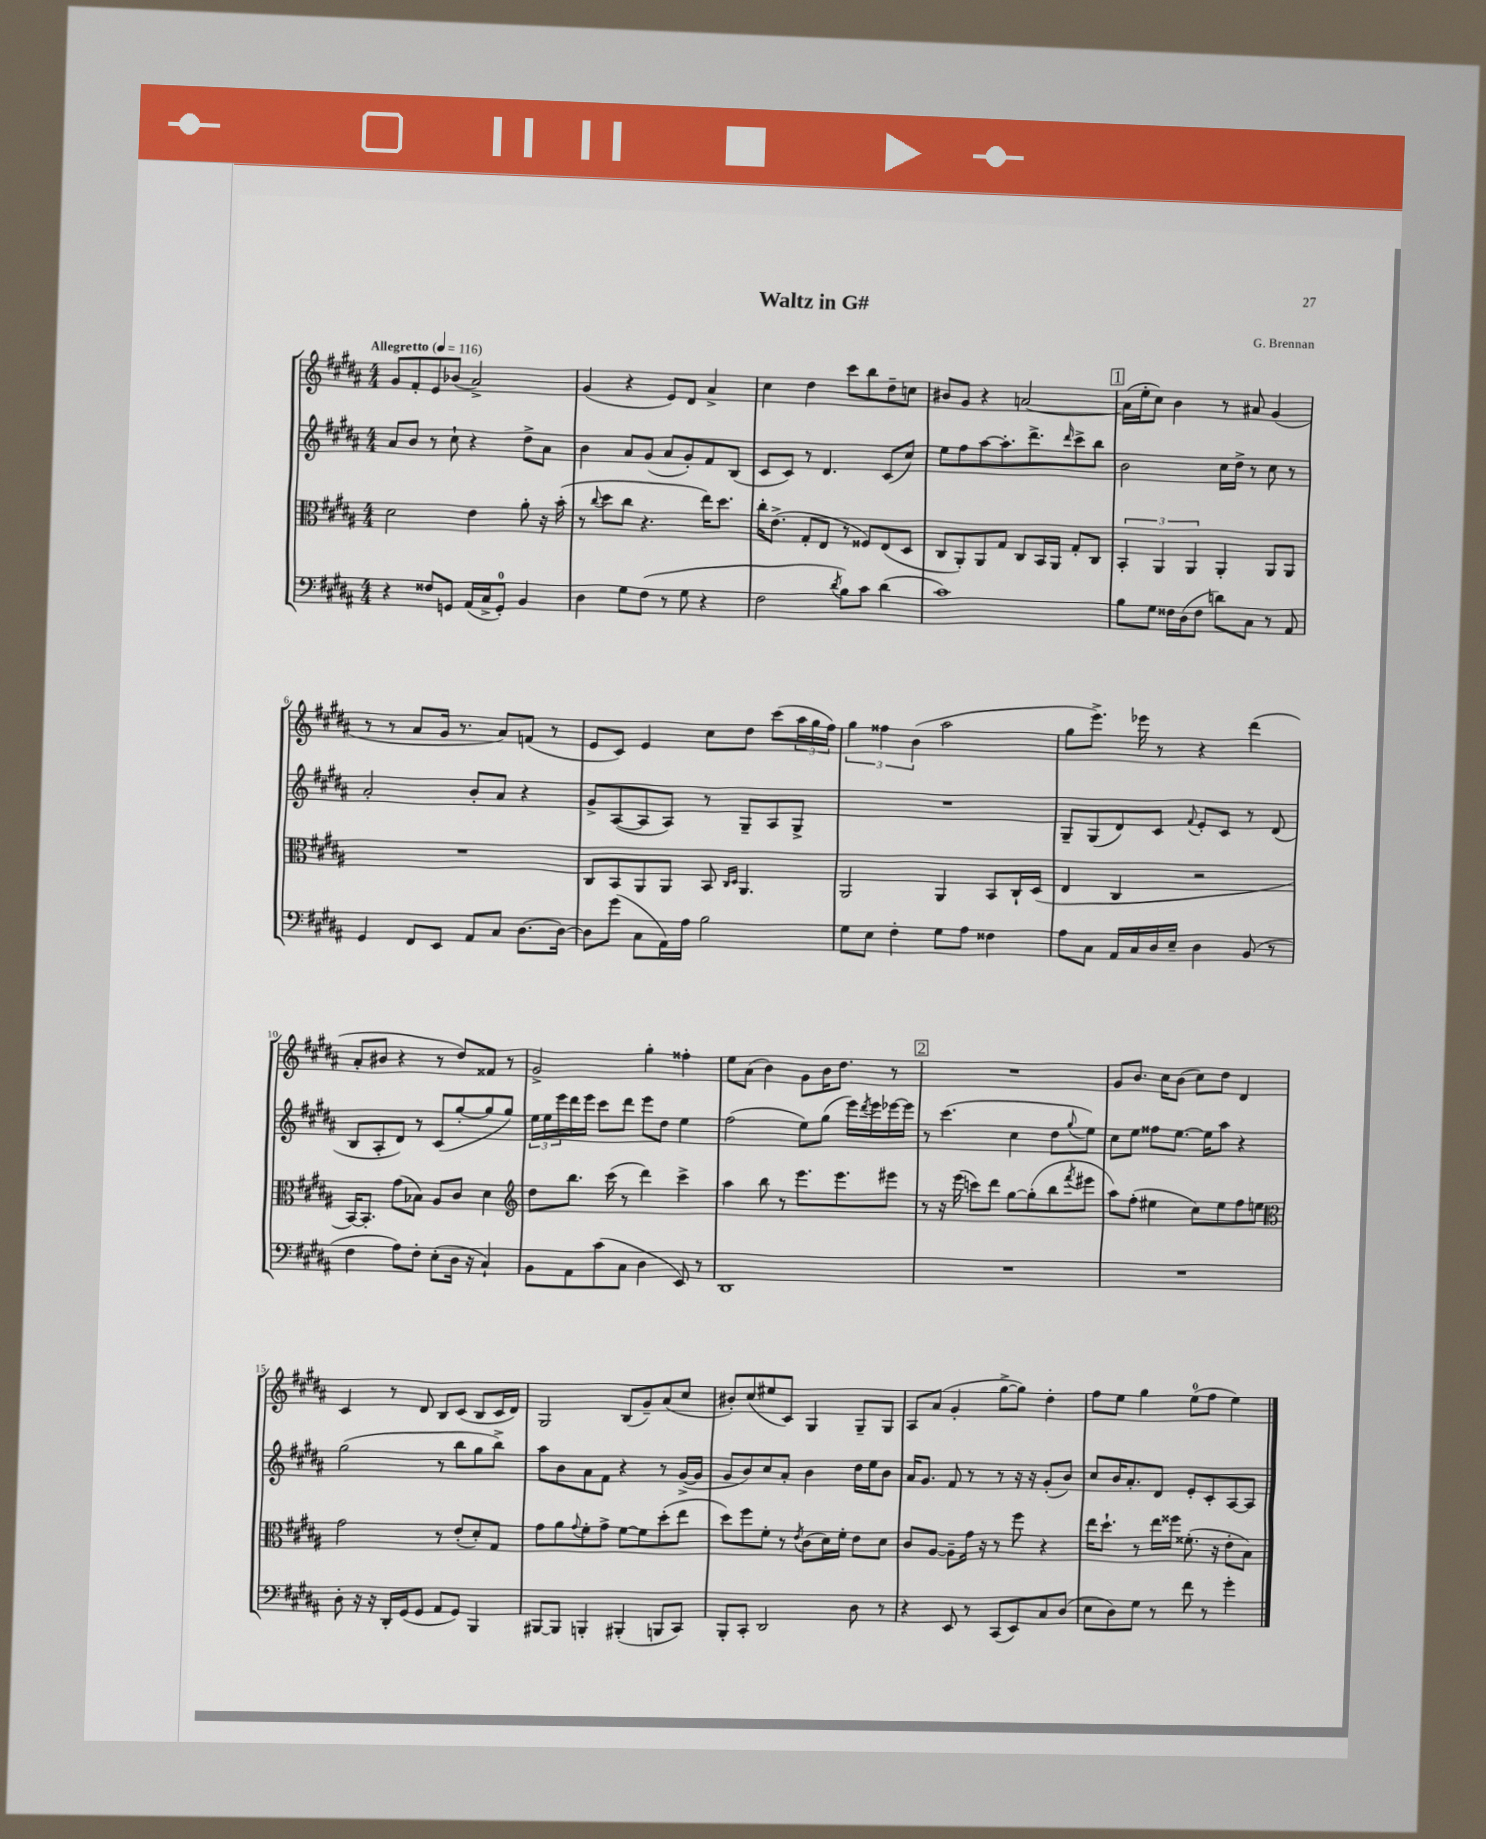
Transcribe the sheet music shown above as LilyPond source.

\header { title = "Waltz in G#" composer = "G. Brennan" }
<<
\new StaffGroup <<
\new Staff = "s0" {
    \clef treble \key b \major \numericTimeSignature \time 4/4 \tempo "Allegretto" 4 = 116
    gis'8 fis'8-. e'8 bes'8( ais'2->) |
    gis'4( r4 e'8) dis'8 ais'4-> |
    cis''4 dis''4 cis'''8 b''8 dis''8-- c''8 |
    bis'8 gis'8 r4 a'2~ |
    \mark \markup { \box "1" } a'16( e''16-. cis''8) b'4 r8 ais'8 gis'4( |
    r8 r8 ais'8 gis'16 r8. ais'8) f'8( r8 |
    e'8 cis'8) e'4 cis''8 dis''8 cis'''8( \tuplet 3/2 { ais''16 gis''16 fis''16) } |
    \tuplet 3/2 { gis''4 fisis''4 b'4( } ais''2 |
    gis''8 e'''8.->) ees'''16 r8 r4 dis'''4( |
    ais'8-. bis'8 r4 r8 dis''8) fisis'8 r8 |
    gis'2-> gis''4-. fisis''4-. |
    e''8 ais'8( b'4) gis'8 b'16 dis''8. r8 |
    \mark \markup { \box "2" } R1 |
    gis'8 b'8. cis''16 b'8( cis''8) dis''8 dis'4 |
    cis'4 r8 dis'8 b8 cis'8( b8 cis'16 dis'16) |
    gis2 b8( gis'8--) ais'8( cis''8 |
    bis'8-.) cis''8( eis''8 cis'8) gis4 gis8-- gis8 |
    ais8 ais'8( gis'4-. gis''8~-> gis''8) dis''4-. |
    fis''8 e''8 gis''4 e''8-0( fis''8 e''4) \bar "|." |
}
\new Staff = "s1" {
    \clef treble \key b \major \numericTimeSignature \time 4/4
    ais'8 b'8 r8 cis''8-! r4 dis''8-> ais'8 |
    b'4 ais'8 gis'8( ais'8 gis'8-.) fis'8 b8( |
    cis'8 cis'8) r8 dis'4. cis'8( cis''8) |
    e''8 fis''8 ais''8~ ais''8.-. dis'''8.-> \grace { dis'''16 } cis'''8-> b''8 |
    \mark \markup { \box "1" } b'2 cis''16 dis''16-> r8 cis''8 r8 |
    ais'2-. b'8-. ais'8 r4 |
    gis'8-> ais8~( ais8 ais8) r8 gis8-- ais8 gis8-> |
    R1 |
    gis8-- gis8( dis'8) cis'8 \appoggiatura { fis'8 } e'8-. cis'8 r8 dis'8( |
    b8 ais8-. dis'8) r8 cis'8( gis''8~-. gis''8 gis''8) |
    \tuplet 3/2 { e''16 e''16 e'''16 } dis'''16 e'''16 cis'''8 dis'''8 e'''8 dis''8 e''4 |
    fis''2( e''8) gis''8( e'''16) \acciaccatura { dis'''8 } e'''16 ees'''16~ ees'''16 |
    \mark \markup { \box "2" } r8 cis'''4.( cis''4 dis''8 \appoggiatura { gis''8 } e''8) |
    cis''8 e''8 fisis''8 e''8.~ e''16 ais''8 r4 |
    gis''2( r8 b''8 gis''8 b''8->) |
    ais''8 b'8 ais'8 fis'8 r4 r8 gis'16~->( gis'16 |
    gis'8 b'8) cis''8 ais'8-. b'4 dis''16 e''16 b'8 |
    ais'16 gis'8. fis'8 r8 r8 r16 r16 gis'8-.( b'8) |
    cis''8 b'16 ais'8.-. dis'8 e'8-. cis'8-. ais8~ ais8 \bar "|." |
}
\new Staff = "s2" {
    \clef alto \key b \major \numericTimeSignature \time 4/4
    dis'2 e'4 ais'8-. r16 b'16-.( |
    r8 \appoggiatura { cis''8 } dis''8 cis''8 r4. e''16) dis''8. |
    cis''16-. e'8.->( gis8-. e8 r8 fisis8) e8( dis8 |
    cis8 ais,8-.) ais,8 gis8 cis8 b,16 ais,16 gis8-. cis8 |
    \mark \markup { \box "1" } \tuplet 3/2 { b,4-. ais,4 ais,4 } ais,4-. ais,8 ais,8 |
    R1 |
    cis8 b,8 ais,8 ais,8 b,8 \grace { cis16 dis16 } ais,4. |
    ais,2 ais,4 b,8 cis16-! dis16( |
    e4 cis4 r2 |
    b,16~) b,8.-. gis'8( bes8) ais8 cis'8 dis'4 |
    \clef treble dis''8 b''8. cis'''16( r8 dis'''4) cis'''4-> |
    ais''4 b''8 r8 e'''8. e'''8. eis'''8 |
    \mark \markup { \box "2" } r8 r16 e'''16( c'''8) dis'''8 gis''8~ gis''8-.( b''8 \acciaccatura { fis'''8 } eis'''8 |
    ais''8) fis''8-.( eis''4 cis''8) eis''8 fis''8 e''8 |
    \clef alto gis'2 r8 e'8-.( dis'8-.) gis8 |
    gis'8 ais'8 \appoggiatura { gis'8 } fis'8-. gis'8-> fis'8~ fis'8 dis''8-.( e''8 |
    dis''8) fis''8 fis'8-. r8 \acciaccatura { e'8 } cis'8( dis'16) fis'16-. e'8 dis'8 |
    cis'8 ais8~ ais8-- gis'16 r16 r8 fis''8 r4 |
    e''16 dis''8.-! r8 e''16 fisis''16 fisis'8.-.( r16 e'8-. b8) \bar "|." |
}
\new Staff = "s3" {
    \clef bass \key b \major \numericTimeSignature \time 4/4
    r4 fisis8 g,8 ais,16( cis16-> g,8-0-.) b,4 |
    dis4 gis8 fis8( r8 gis8 r4 |
    fis2 \acciaccatura { dis'8 } b8) cis'8 dis'4( |
    cis'1) |
    \mark \markup { \box "1" } b8 gis8 fisis16 dis16( fisis8 d'8) cis8 r8 ais,8 |
    gis,4 fis,8 e,8 ais,8 cis8 dis8.~ dis16~ |
    dis8 gis'8( cis8 ais,16) ais16 b2 |
    gis8 e8 fis4-. gis8 ais8 fisis4 |
    ais8 cis8 ais,16 cis16 dis16 e16-- dis4 b,8( r8 |
    fis4 ais8) fis8-. e8-.( dis16 r16 cis4-!) |
    b,8 ais,8 cis'8( cis8 dis4 e,8) r8 |
    dis,1 |
    \mark \markup { \box "2" } R1 |
    R1 |
    dis8-. r16 r16 dis,16-. gis,16( gis,8 ais,8 gis,8) b,,4 |
    bis,,8~ bis,,8 b,,4-. bis,,4-.( b,,8 cis,8) |
    b,,8-. cis,8-. dis,2 dis8 r8 |
    r4 e,8 r8 cis,8( e,8) cis8 dis8( |
    e8 dis8) gis8 r8 fis'8 r8 gis'4-. \bar "|." |
}
>>
>>
